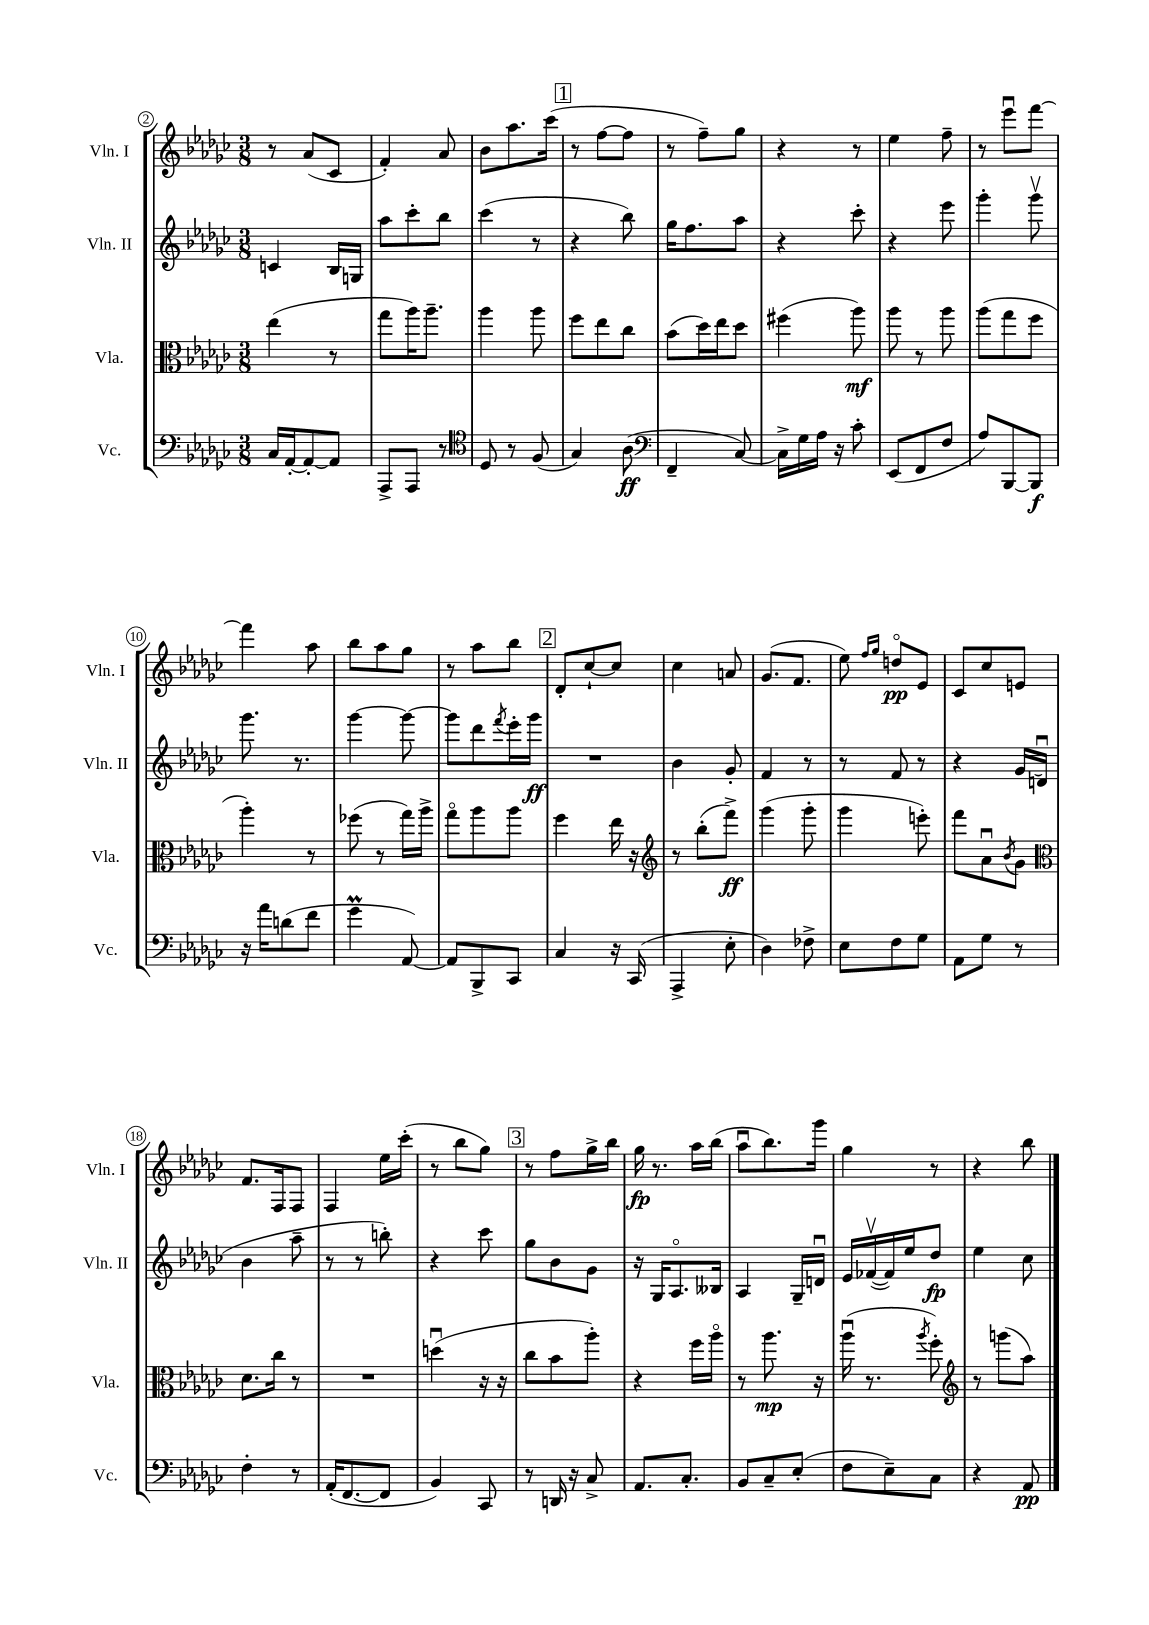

**kern	**dynam	**kern	**dynam	**kern	**dynam	**kern	**dynam
*part4	*part4	*part3	*part3	*part2	*part2	*part1	*part1
*staff4	*staff4	*staff3	*staff3	*staff2	*staff2	*staff1	*staff1
*I"Vc.	*	*I"Vla.	*	*I"Vln. II	*	*I"Vln. I	*
*I'Vc.	*	*I'Vla.	*	*I'Vln. II	*	*I'Vln. I	*
*clefF4	*	*clefC3	*	*clefG2	*	*clefG2	*
*k[b-e-a-d-g-c-]	*	*k[b-e-a-d-g-c-]	*	*k[b-e-a-d-g-c-]	*	*k[b-e-a-d-g-c-]	*
*M3/8	*	*M3/8	*	*M3/8	*	*M3/8	*
=2	=2	=2	=2	=2	=2	=2	=2
16C-/LL	.	(4ee-\	.	4cn/	.	8r	.
[16AA-'/J	.	.	.	.	.	.	.
8AA-'/_	.	.	.	.	.	(8a-/L	.
8AA-/J]	.	8r	.	16B-/LL	.	8c-/J	.
.	.	.	.	16Gn/JJ	.	.	.
=3	=3	=3	=3	=3	=3	=3	=3
8AAA-^/L	.	8gg-\L	.	8aa-\L	.	4f'/)	.
8AAA-/J	.	16aa-\K)	.	8ccc-'\	.	.	.
.	.	8.aa-~\J	.	.	.	.	.
8r	.	.	.	8bb-\J	.	8a-/	.
=4	=4	=4	=4	=4	=4	=4	=4
*clefC4	*	*	*	*	*	*	*
8D-/	.	4aa-\	.	(4ccc-\	.	8b-\L	.
8r	.	.	.	.	.	8.aa-\	.
(8F/	.	8aa-\	.	8r	.	.	.
.	.	.	.	.	.	(16ccc-\Jk	.
!!LO:REH:place=s1:t=1
=5	=5	=5	=5	=5	=5	=5	=5
4G-/)	.	8ff\L	.	4r	.	8r	.
.	.	8ee-\	.	.	.	[8ff\L	.
(8A-\	ff	8cc-\J	.	8bb-\)	.	8ff\J]	.
=6	=6	=6	=6	=6	=6	=6	=6
*clefF4	*	*	*	*	*	*	*
4FF~/	.	(8b-\L	.	16gg-\KL	.	8r	.
.	.	.	.	8.ff\	.	.	.
.	.	16dd-\L)	.	.	.	8ff~\L)	.
.	.	16ee-\J	.	.	.	.	.
[8C-/)	.	8dd-\J	.	8aa-\J	.	8gg-\J	.
=7	=7	=7	=7	=7	=7	=7	=7
16C-^\LL]	.	(4ff#X\	.	4r	.	4r	.
16G-\	.	.	.	.	.	.	.
16A-\JJ	.	.	.	.	.	.	.
16r	.	.	.	.	.	.	.
8c-'\	.	8aa-\)	mf	8ccc-'\	.	8r	.
=8	=8	=8	=8	=8	=8	=8	=8
(8EE-/L	.	8aa-\	.	4r	.	4ee-\	.
8FF/	.	8r	.	.	.	.	.
8F/J	.	8aa-\	.	8eee-\	.	8ff~\	.
=9	=9	=9	=9	=9	=9	=9	=9
8A-/L)	.	(8aa-\L	.	4ggg-'\	.	8r	.
[8BBB-/	.	8gg-\	.	.	.	8eee-u\L	.
8BBB-/J]	f	8ff\J	.	8ggg-v\	.	[8fff\J	.
!!LO:LB:g=z
=10	=10	=10	=10	=10	=10	=10	=10
16r	.	4aa-'\)	.	8.ggg-\	.	4fff\]	.
16a-\KL	.	.	.	.	.	.	.
(8dn\	.	.	.	.	.	.	.
.	.	.	.	8.r	.	.	.
8f\J	.	8r	.	.	.	8aa-\	.
=11	=11	=11	=11	=11	=11	=11	=11
4g-M\	.	(8ff-X\	.	[4ggg-\	.	8bb-\L	.
.	.	8r	.	.	.	8aa-\	.
[8AA-/)	.	16gg-\LL)	.	8ggg-\_	.	8gg-\J	.
.	.	16aa-^\JJ	.	.	.	.	.
=12	=12	=12	=12	=12	=12	=12	=12
8AA-/L]	.	8gg-\L	.	8ggg-\L]	.	8r	.
8BBB-^/	.	8aa-\	.	8ddd-\	.	8aa-\L	.
.	.	.	.	8qfff/	.	.	.
8CC-/J	.	8aa-\J	.	16eee-'\L	.	8bb-\J	.
.	.	.	.	16ggg-\JJ	ff	.	.
!!LO:REH:place=s1:t=2
=13	=13	=13	=13	=13	=13	=13	=13
4C-/	.	4ff\	.	4.r	.	8d-'/L	.
.	.	.	.	.	.	[8cc-`/	.
16r	.	16ee-\	.	.	.	8cc-/J]	.
(16CC-/	.	16r	.	.	.	.	.
=14	=14	=14	=14	=14	=14	=14	=14
*	*	*clefG2	*	*	*	*	*
4AAA-^/	.	8r	.	4b-\	.	4cc-\	.
.	.	(8bb-'\L	.	.	.	.	.
8E-'\	.	8fff^\J)	ff	8g-'/	.	8an/	.
=15	=15	=15	=15	=15	=15	=15	=15
4D-\)	.	(4ggg-\	.	4f/	.	(8.g-/L	.
.	.	.	.	.	.	8.f/J	.
8F-X^\	.	8ggg-'\	.	8r	.	.	.
=16	=16	=16	=16	=16	=16	=16	=16
8E-\L	.	4ggg-\	.	8r	.	8ee-\)	.
.	.	.	.	.	.	16qqff/LL	.
.	.	.	.	.	.	16qqgg-/JJ	.
8F\	.	.	.	8f/	.	8ddn/L	pp
8G-\J	.	8eeen'\)	.	8r	.	8e-/J	.
=17	=17	=17	=17	=17	=17	=17	=17
8AA-\L	.	8fff\L	.	4r	.	8c-/L	.
8G-\J	.	8a-u\	.	.	.	8cc-/	.
.	.	8qb-/	.	.	.	.	.
8r	.	8g-\J	.	16g-/LL	.	8en/J	.
.	.	.	.	(16dnu/JJ	.	.	.
!!LO:LB:g=z
=18	=18	=18	=18	=18	=18	=18	=18
*	*	*clefC3	*	*	*	*	*
4F'\	.	8.d-\L	.	4b-\	.	8.f/L	.
.	.	16cc-\Jk	.	.	.	16F/k	.
8r	.	8r	.	8aa-~\	.	8F/J	.
=19	=19	=19	=19	=19	=19	=19	=19
(16AA-'/KL	.	4.r	.	8r	.	4F/	.
[8.FF/	.	.	.	.	.	.	.
.	.	.	.	8r	.	.	.
8FF/J]	.	.	.	8bbn'\)	.	16ee-\LL	.
.	.	.	.	.	.	(16ccc-'\JJ	.
=20	=20	=20	=20	=20	=20	=20	=20
4BB-/)	.	(4ddnu\	.	4r	.	8r	.
.	.	.	.	.	.	8bb-\L	.
8CC-/	.	16r	.	8ccc-\	.	8gg-\J)	.
.	.	16r	.	.	.	.	.
!!LO:REH:place=s1:t=3
=21	=21	=21	=21	=21	=21	=21	=21
8r	.	8cc-\L	.	8gg-\L	.	8r	.
16DDn/	.	8b-\	.	8b-\	.	8ff\L	.
16r	.	.	.	.	.	.	.
8C-^/	.	8aa-'\J)	.	8g-\J	.	16gg-^\L	.
.	.	.	.	.	.	16bb-\JJ	.
=22	=22	=22	=22	=22	=22	=22	=22
8.AA-/L	.	4r	.	16r	.	16gg-\	fp
.	.	.	.	16G-/KL	.	8.r	.
.	.	.	.	8.A-/	.	.	.
8.C-'/J	.	.	.	.	.	.	.
.	.	16ff\LL	.	.	.	16aa-\LL	.
.	.	16aa-\JJ	.	16B--X/Jk	.	(16bb-\JJ	.
=23	=23	=23	=23	=23	=23	=23	=23
8BB-/L	.	8r	.	4A-/	.	8aa-u\L	.
8C-~/	.	8.aa-\	mp	.	.	8.bb-\)	.
(8E-'/J	.	.	.	16G-~/LL	.	.	.
.	.	16r	.	16dnu/JJ	.	16ggg-\Jk	.
=24	=24	=24	=24	=24	=24	=24	=24
8F\L	.	(16aa-u\	.	16e-/LL	.	4gg-\	.
.	.	8.r	.	([16f-Xv/	.	.	.
8E-~\)	.	.	.	16f-/])	.	.	.
.	.	.	.	16ee-/J	.	.	.
.	.	8qaa-/	.	.	.	.	.
8C-\J	.	8ff'\)	.	8dd-/J	fp	8r	.
=25	=25	=25	=25	=25	=25	=25	=25
*	*	*clefG2	*	*	*	*	*
4r	.	8r	.	4ee-\	.	4r	.
.	.	(8gggn\L	.	.	.	.	.
8AA-/	pp	8aa-\J)	.	8cc-\	.	8bb-\	.
==	==	==	==	==	==	==	==
*-	*-	*-	*-	*-	*-	*-	*-
